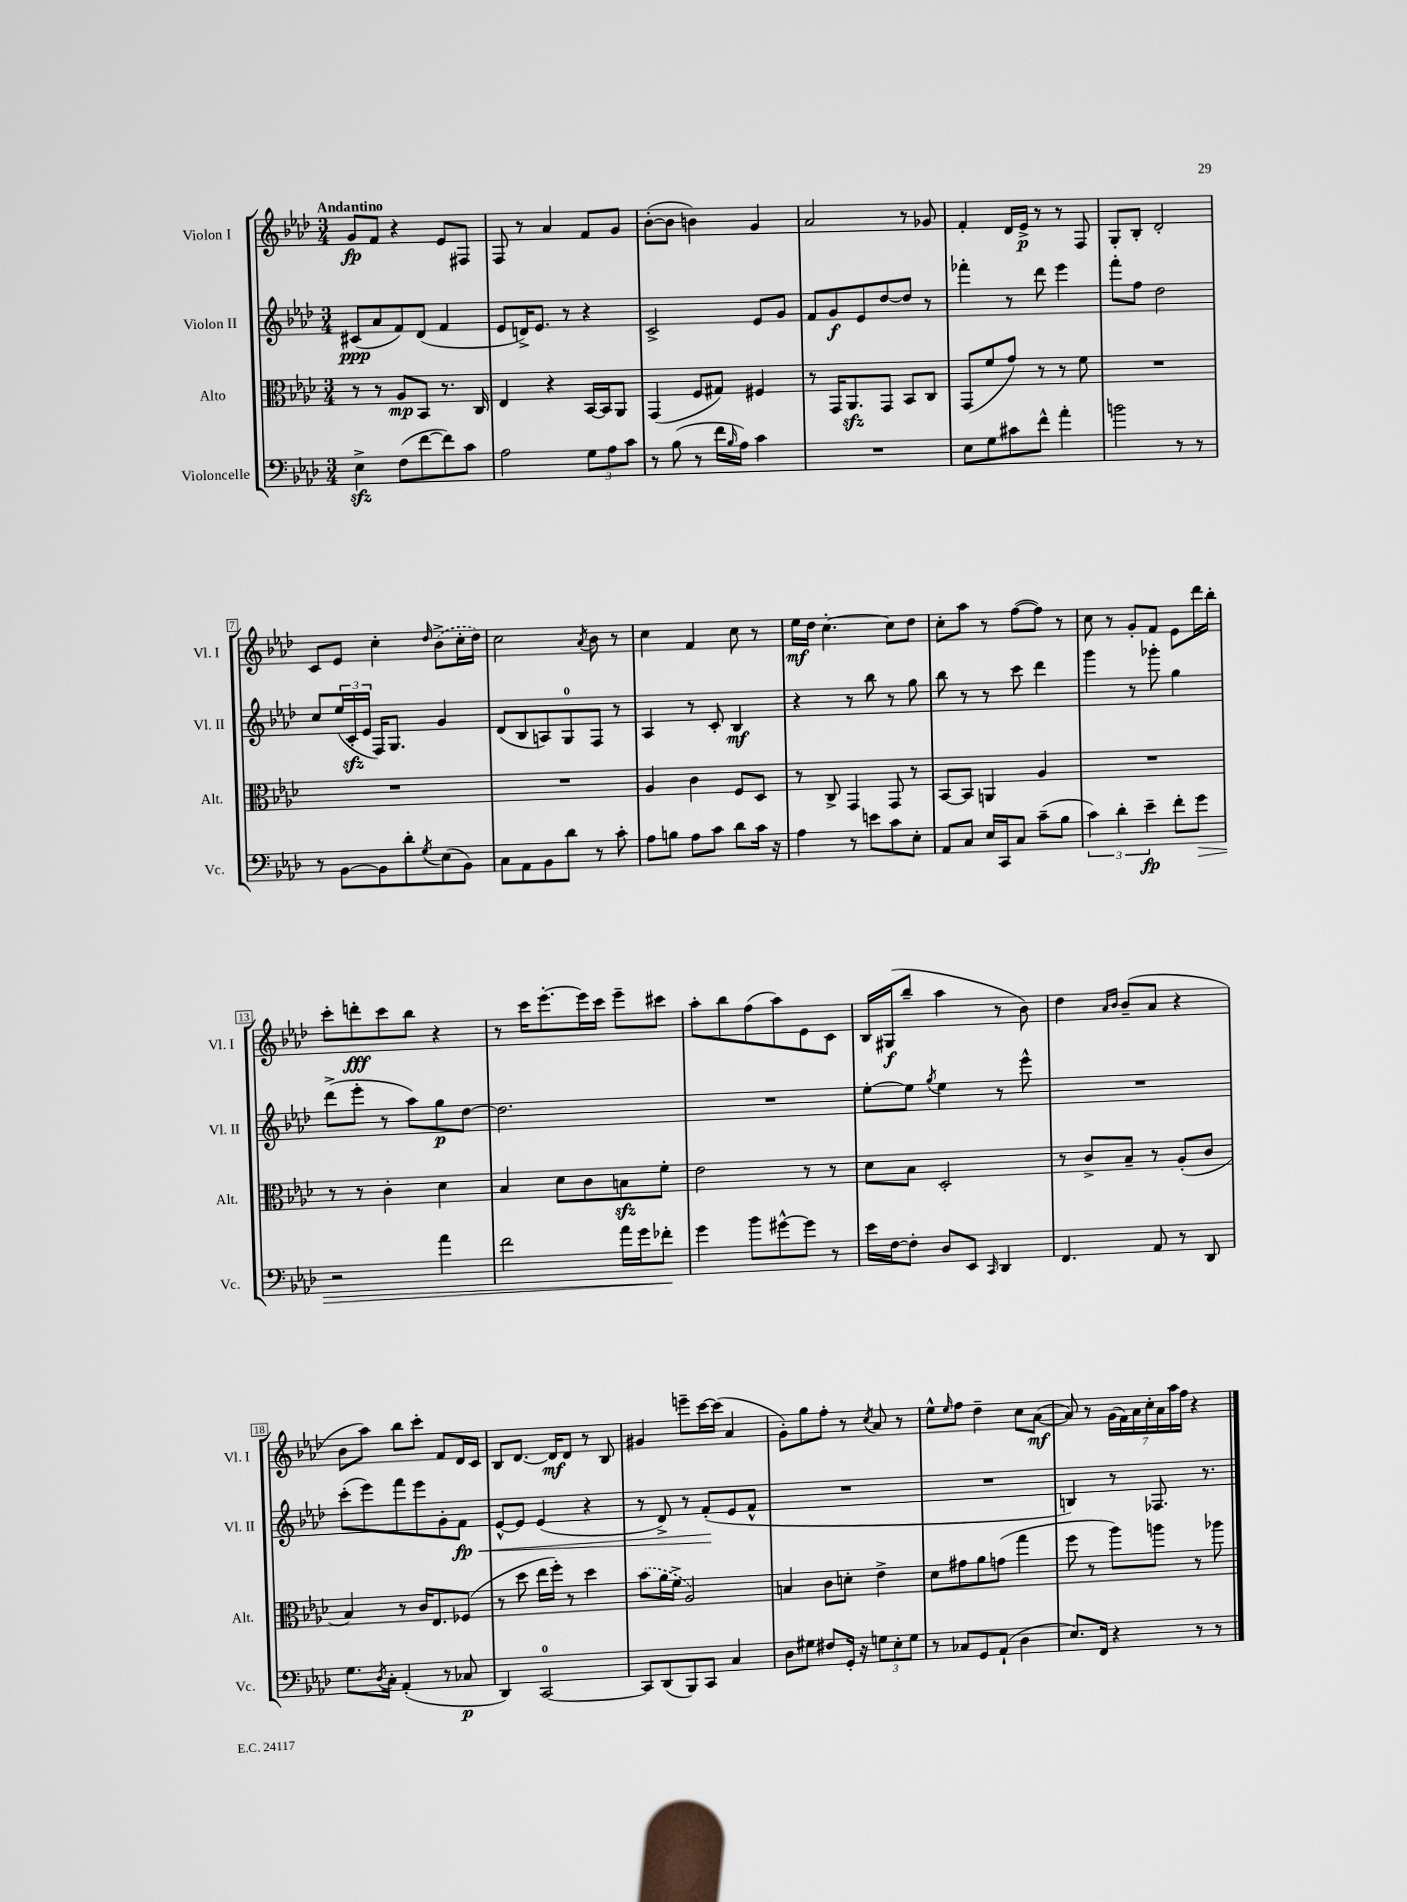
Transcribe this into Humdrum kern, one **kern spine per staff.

**kern	**dynam	**kern	**dynam	**kern	**dynam	**kern	**dynam
*part4	*part4	*part3	*part3	*part2	*part2	*part1	*part1
*staff4	*staff4	*staff3	*staff3	*staff2	*staff2	*staff1	*staff1
*I"Violoncelle	*	*I"Alto	*	*I"Violon II	*	*I"Violon I	*
*I'Vc.	*	*I'Alt.	*	*I'Vl. II	*	*I'Vl. I	*
*clefF4	*	*clefC3	*	*clefG2	*	*clefG2	*
*k[b-e-a-d-]	*	*k[b-e-a-d-]	*	*k[b-e-a-d-]	*	*k[b-e-a-d-]	*
*M3/4	*	*M3/4	*	*M3/4	*	*M3/4	*
=1	=1	=1	=1	=1	=1	=1	=1
!	!	!	!	!	!	!LO:TX:a:B:t=Andantino	!
4E-zz^\	.	8r	.	(8c#X/L	ppp	8g/L	fp
.	.	8r	.	8a-/	.	8f/J	.
(8F\L	.	8A-/L	mp	8f/)	.	4r	.
[8f\	.	8BB-/J	.	(8d-/J	.	.	.
8f\])	.	8.r	.	4f/	.	8e-/L	.
8c\J	.	.	.	.	.	8F#X/J	.
.	.	16C/	.	.	.	.	.
=2	=2	=2	=2	=2	=2	=2	=2
2A-\	.	4E-/	.	8e-/L	.	8F/	.
.	.	.	.	16dn^/K)	.	8r	.
.	.	.	.	8.e-/J	.	.	.
.	.	4r	.	.	.	4a-/	.
.	.	.	.	8r	.	.	.
12G\L	.	[16BB-/LL	.	4r	.	8f/L	.
.	.	16BB-/J]	.	.	.	.	.
12A-\	.	.	.	.	.	.	.
.	.	8AA-/J	.	.	.	8g/J	.
12c\J	.	.	.	.	.	.	.
=3	=3	=3	=3	=3	=3	=3	=3
8r	.	(4GG/	.	2c^/	.	([8b-'\L	.
(8B-\	.	.	.	.	.	8b-\J]	.
8r	.	8F/L	.	.	.	4bn\)	.
16f\LL	.	8G#X/J)	.	.	.	.	.
16qqB-/	.	.	.	.	.	.	.
16A-\JJ)	.	.	.	.	.	.	.
4c\	.	4F#X/	.	8e-/L	.	4g/	.
.	.	.	.	8g/J	.	.	.
=4	=4	=4	=4	=4	=4	=4	=4
2.r	.	8r	.	8f/L	.	2a-/	.
.	.	16GG/KL	.	8g/	f	.	.
.	.	8.AA-zz/	.	.	.	.	.
.	.	.	.	8e-/	.	.	.
.	.	8GG/J	.	[8dd-/	.	.	.
.	.	8BB-/L	.	8dd-/J]	.	8r	.
.	.	8C/J	.	8r	.	8g-X/	.
=5	=5	=5	=5	=5	=5	=5	=5
8E-\L	.	(8GG/L	.	4fff-X'\	.	4f'/	.
8G\	.	8f/	.	.	.	.	.
8c#X\	.	8g/J)	.	8r	.	16d-/LL	.
.	.	.	.	.	.	16e-^/JJ	p
8f^^\J	.	8r	.	8ddd-\	.	8r	.
4a-'\	.	8r	.	4eee-\	.	8r	.
.	.	8f\	.	.	.	8F/	.
=6	=6	=6	=6	=6	=6	=6	=6
2bn\	.	2.r	.	8fff'\L	.	8G'/L	.
.	.	.	.	8ff\J	.	8B-'/J	.
.	.	.	.	2dd-\	.	2d-'/	.
8r	.	.	.	.	.	.	.
8r	.	.	.	.	.	.	.
!!LO:LB:g=z
=7	=7	=7	=7	=7	=7	=7	=7
8r	.	2.r	.	8cc/L	.	8c/L	.
[8BB-\L	.	.	.	(24ee-/L	.	8e-/J	.
.	.	.	.	24czz'/	.	.	.
.	.	.	.	24e-/JJ	.	.	.
8BB-\]	.	.	.	16F/KL)	.	4cc'\	.
.	.	.	.	8.G/J	.	.	.
8d-'\	.	.	.	.	.	.	.
8qG/	.	.	.	.	.	16qqdd-/	.
(8E-\	.	.	.	4g/	.	(8b-^\L	.
8BB-\J)	.	.	.	.	.	16cc'\L	.
.	.	.	.	.	.	16dd-\JJ)	.
=8	=8	=8	=8	=8	=8	=8	=8
8C\L	.	2.r	.	(8d-/L	.	2cc\	.
8AA-\	.	.	.	8B-/	.	.	.
8BB-\	.	.	.	8An/)	.	.	.
8d-\J	.	.	.	8G/	.	.	.
.	.	.	.	.	.	8qa-/	.
8r	.	.	.	8F/J	.	8b-\	.
8c'\	.	.	.	8r	.	8r	.
=9	=9	=9	=9	=9	=9	=9	=9
8A-\L	.	4A-/	.	4A-/	.	4cc\	.
8Bn\J	.	.	.	.	.	.	.
8A-\L	.	4c\	.	8r	.	4f/	.
8c\J	.	.	.	8c'/	.	.	.
8d-\L	.	8F/L	.	4B-/	mf	8cc\	.
16c\Jk	.	8D-/J	.	.	.	8r	.
16r	.	.	.	.	.	.	.
=10	=10	=10	=10	=10	=10	=10	=10
4A-\	.	8r	.	4r	.	16ee-\LL	mf
.	.	.	.	.	.	16dd-\JJ	.
.	.	8C^/	.	.	.	[4.cc'\	.
8r	.	4GG/	.	8r	.	.	.
8en\L	.	.	.	8bb-\	.	.	.
8c\	.	8GG/	.	8r	.	8cc\L]	.
8E-'\J	.	8r	.	8gg\	.	8dd-\J	.
=11	=11	=11	=11	=11	=11	=11	=11
8AA-/L	.	[8BB-/L	.	8bb-\	.	8cc'\L	.
8C/J	.	8BB-/J]	.	8r	.	8aa-\J	.
16E-/LL	.	4AAn/	.	8r	.	8r	.
16CC/J	.	.	.	.	.	.	.
8C/J	.	.	.	8ccc\	.	([8ff\L	.
(8c~\L	.	4A-/	.	4ddd-\	.	8ff\J])	.
8B-\J	.	.	.	.	.	8r	.
=12	=12	=12	=12	=12	=12	=12	=12
6c\)	.	2.r	.	4ggg\	.	8cc\	.
.	.	.	.	.	.	8r	.
6d-'\	.	.	.	.	.	.	.
.	.	.	.	8r	.	8g'/L	.
6e-~\	fp	.	.	.	.	.	.
.	.	.	.	8ggg-X'\	.	8f/J	.
8f'\L	.	.	.	4gg\	.	8e-\L	.
!	!LO:HP:b	!	!	!	!	!	!
8g\J	>	.	.	.	.	16ddd-\L	.
.	.	.	.	.	.	16bb-'\JJ	.
!!LO:LB:g=z
=13	=13	=13	=13	=13	=13	=13	=13
2r	.	8r	.	(8ddd-^\L	.	8ccc'\L	.
.	.	8r	.	8eee-'\J	.	8dddn'\	fff
.	.	4c'\	.	8r	.	8ccc\	.
.	.	.	.	8aa-\L)	.	8bb-\J	.
4a-\	.	4d-\	.	8gg\	p	4r	.
.	.	.	.	[8dd-\J	.	.	.
=14	=14	=14	=14	=14	=14	=14	=14
2f\	.	4B-/	.	2.dd-\]	.	8r	.
.	.	.	.	.	.	16ccc\KL	.
.	.	.	.	.	.	[8.eee-'\	.
.	.	8d-\L	.	.	.	.	.
.	.	8c\	.	.	.	16eee-\L]	.
.	.	.	.	.	.	16ccc\JJ	.
16a-\LL	.	8Bnzz\	.	.	.	8eee-~\L	.
16g\J	.	.	.	.	.	.	.
8f-X'\J	.	8f'\J	.	.	.	8ccc#X\J	.
.	]	.	.	.	.	.	.
=15	=15	=15	=15	=15	=15	=15	=15
4g\	.	2e-\	.	2.r	.	8aa-'\L	.
.	.	.	.	.	.	8bb-\	.
8b-\L	.	.	.	.	.	(8ff\	.
[8g#X^^\	.	.	.	.	.	8aa-\)	.
8g#\J]	.	8r	.	.	.	8e-\	.
8r	.	8r	.	.	.	8c\J	.
=16	=16	=16	=16	=16	=16	=16	=16
16e-\LL	.	8d-\L	.	[8ee-'\L	.	16B-/LL	.
[16F\J	.	.	.	.	.	(16G#X/J	f
8F'\J]	.	8B-\J	.	8ee-\J]	.	8bb-~/J	.
.	.	.	.	8qgg/	.	.	.
8D-/L	.	2D-'/	.	4ee-\	.	4aa-\	.
8EE-/J	.	.	.	.	.	.	.
16qqCC/	.	.	.	.	.	.	.
4DD-/	.	.	.	8r	.	8r	.
.	.	.	.	8eee-^^\	.	8b-\)	.
=17	=17	=17	=17	=17	=17	=17	=17
4.FF/	.	8r	.	2.r	.	4dd-\	.
.	.	8c^/L	.	.	.	.	.
.	.	.	.	.	.	16qqa-/LL	.
.	.	.	.	.	.	16qqb-/JJ	.
.	.	8B-~/J	.	.	.	(8b-~/L	.
8AA-/	.	8r	.	.	.	8a-/J	.
8r	.	(8A-'/L	.	.	.	4r	.
8DD-/	.	8c/J	.	.	.	.	.
!!LO:LB:g=z
=18	=18	=18	=18	=18	=18	=18	=18
8.G\L	.	4B-/)	.	(8ccc'\L	.	8b-\L	.
.	.	.	.	8eee-\)	.	8aa-\J)	.
8qD-/	.	.	.	.	.	.	.
16C'\Jk	.	.	.	.	.	.	.
(4AA-'/	.	8r	.	8fff\	.	8bb-\L	.
.	.	16c/KL	.	8eee-\	.	8ccc'\J	.
.	.	8.E-/	.	.	.	.	.
8r	.	.	.	8g'\	.	8f/L	.
!	!	!	!	!	!LO:HP:b	!	!
8C-X/	p	(8F-X/J	.	8f\J	< fp	16d-/L	.
.	.	.	.	.	.	16c/JJ	.
=19	=19	=19	=19	=19	=19	=19	=19
4DD-/)	.	8r	.	[8e-^^/L	.	8B-/L	.
.	.	8dd-\	.	8e-/J]	.	[8.d-/J	.
[2CC/	.	16ee-\LL	.	(4e-/	.	.	.
.	.	16ff'\JJ)	.	.	.	16d-/KL]	mf
.	.	8r	.	.	.	8d-/J	.
.	.	4dd-\	.	4r	.	8r	.
.	.	.	.	.	.	8B-/	.
=20	=20	=20	=20	=20	=20	=20	=20
8CC/L]	.	(8b-\L	.	8r	.	4g#X/	.
(8DD-/	.	16a-\L	.	8d-^/)	.	.	.
.	.	16f^\JJ	.	.	.	.	.
8BBB-/)	.	2A-/)	.	8r	.	8eeen~\L	.
8CC/J	.	.	.	(8f'/L	.	[16ccc\L	.
.	.	.	.	.	.	(16ccc\JJ]	.
4C/	.	.	.	8e-/	[	4a-/	.
.	.	.	.	8f^^/J	.	.	.
=21	=21	=21	=21	=21	=21	=21	=21
8D-\L	.	4Bn/	.	2.r	.	8g'\L)	.
8G#X\J	.	.	.	.	.	8gg\	.
8F#X/L	.	8c\L	.	.	.	8ff'\J	.
16GG'/Jk	.	8dn'\J	.	.	.	8r	.
16r	.	.	.	.	.	.	.
.	.	.	.	.	.	8qcc/	.
12Gn\L	.	4e-^\	.	.	.	8a-/	.
12E-'\	.	.	.	.	.	.	.
.	.	.	.	.	.	8r	.
12G\J	.	.	.	.	.	.	.
=22	=22	=22	=22	=22	=22	=22	=22
8r	.	8d-\L	.	2.r	.	8ee-^^\L	.
.	.	.	.	.	.	16qqee-/	.
8C-X/L	.	8g#X\	.	.	.	8ff\J	.
8GG/	.	8a-\	.	.	.	4dd-~\	.
(8AA-`/J	.	(8gn\J	.	.	.	.	.
4D-\	.	4gg\	.	.	.	8cc\L	.
.	.	.	.	.	.	([8a-\J	mf
=23	=23	=23	=23	=23	=23	=23	=23
8.E-/L)	.	8ff\	.	4Bn/)	.	8a-/])	.
.	.	8r	.	.	.	8r	.
16FF/Jk	.	.	.	.	.	.	.
4r	.	8aa-\L)	.	8r	.	(28g\LL	.
.	.	.	.	.	.	28f\)	.
.	.	.	.	.	.	28a-\	.
.	.	.	.	.	.	28cc'\	.
.	.	8aan\J	.	8.F-X/	.	.	.
.	.	.	.	.	.	28a-\	.
.	.	.	.	.	.	28aa-\	.
.	.	.	.	.	.	28ff\JJ	.
8r	.	8r	.	.	.	4r	.
.	.	.	.	8.r	.	.	.
8r	.	8aa-X\	.	.	.	.	.
==	==	==	==	==	==	==	==
*-	*-	*-	*-	*-	*-	*-	*-
